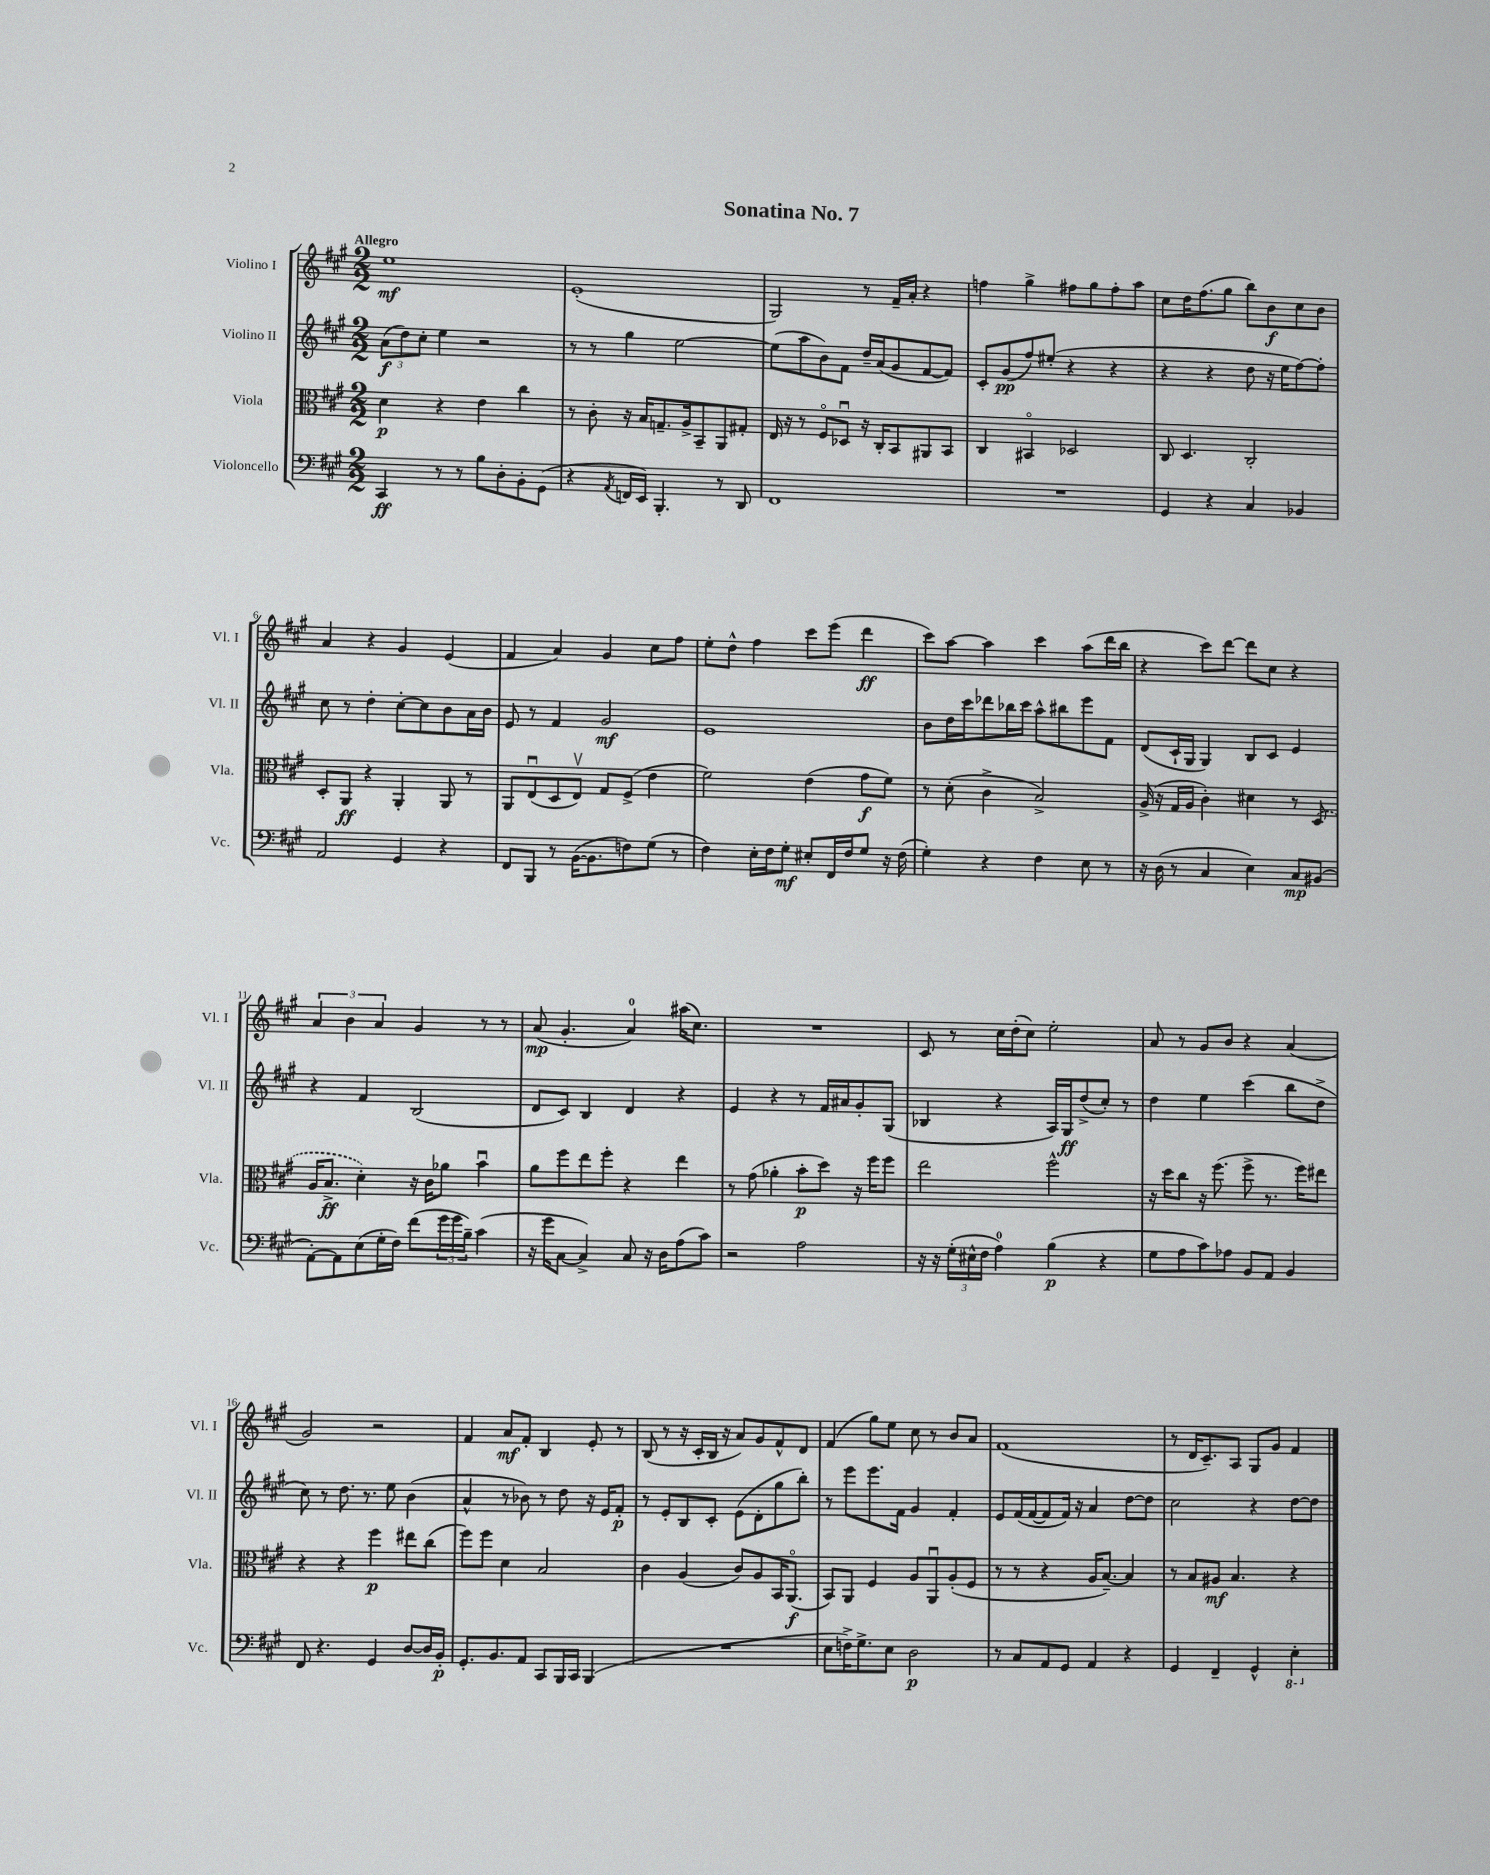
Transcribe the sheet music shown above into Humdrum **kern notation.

**kern	**kern	**kern	**kern
*staff4	*staff3	*staff2	*staff1
*clefF4	*clefC3	*clefG2	*clefG2
*k[f#c#g#]	*k[f#c#g#]	*k[f#c#g#]	*k[f#c#g#]
*M2/2	*M2/2	*M2/2	*M2/2
4CC#	4d	(12a	1ee
.	.	12dd)	.
.	.	12cc#'	.
8r	4r	4ee	.
8r	.	.	.
8B	4e	2r	.
8D'	.	.	.
8BB'	4cc#	.	.
(8GG#	.	.	.
=	=	=	=
4r	8r	8r	(1e'
.	8c#'	8r	.
8qAA	.	.	.
16FF	16r	4gg#	.
16EE)	16B	.	.
4.BBB'	8.G~	.	.
.	.	[2ee	.
.	16A^	.	.
.	8BB~	.	.
8r	8AA	.	.
8DD	8G#'	.	.
=	=	=	=
1FF#	16E	(8ee]	2G#)
.	16r	.	.
.	8r	8aa	.
.	8F#o	8b)	.
.	8D-u	8f#	.
.	16r	16dd~	8r
.	16C#'	(16a	.
.	8BB	8g#	16f#~
.	.	.	16a'
.	8AA#	[8f#	4r
.	8BB	8f#])	.
=	=	=	=
1r	4C#	8c#'	4ff
.	.	(8g#	.
.	4BB#o	8ff#)	4gg#^
.	.	(8ee#'	.
.	2D-	4r	8ff#
.	.	.	8gg#
.	.	4r	8ff#'
.	.	.	8aa
=	=	=	=
4GG#	8C#	4r	8cc#
.	4.D	.	16dd
.	.	.	(8.ff#
4r	.	4r	.
.	.	.	8gg#
4C#	2C#'	8dd	8bb)
.	.	16r	8b
.	.	16ee	.
4BB-	.	[8ff#)	8cc#
.	.	8ff#']	8b
=	=	=	=
2AA	8D'	8cc#	4a
.	8AA	8r	.
.	4r	4dd'	4r
4GG#	4AA'	[8cc#'	4g#
.	.	8cc#]	.
4r	8AA	8b	(4e
.	8r	16a	.
.	.	16b	.
=	=	=	=
8FF#	8AA	8e	4f#
8BBB	(8Eu	8r	.
8r	8D	4f#	4a)
([16BB	8Ev)	.	.
8.BB]	.	.	.
.	8G#	2g#	4g#
8F)	(8F#^	.	.
(8G#	4e	.	8cc#
8r	.	.	8ff#
=	=	=	=
4F#)	2f#)	1e	8ee'
.	.	.	8dd^^
16E'	.	.	4ff#
16F#	.	.	.
8G#'	.	.	.
8E#'	(4e	.	8ccc#
16FF#	.	.	(8eee
16F#	.	.	.
8G#	8g#	.	4ddd
16r	8f#)	.	.
(16F#	.	.	.
=	=	=	=
4G#')	8r	8b	8ccc#)
.	(8d'	16dd	[8aa
.	.	16ccc#	.
4r	4c#^	8ddd-	4aa]
.	.	16bb-	.
.	.	16ccc#	.
4F#	2B^)	8aa^^	4ccc#
.	.	8bb#	.
8E	.	8eee	(8aa
8r	.	8f#	16ddd
.	.	.	16bb
=	=	=	=
16r	(16A^	(8d	4r
(16D	16r	.	.
8r	16G#	16c#`	.
.	16A	16G#	.
4C#	4c#')	4G#)	8ccc#)
.	.	.	[8ddd
4E)	4d#	8B	8ddd]
.	.	8c#	8cc#
8C#	8r	4e	4r
(8BB#	(8D	.	.
=	=	=	=
[8AA')	16A	4r	6a
.	8.B^	.	.
8AA]	.	.	.
.	.	.	6b
(8E	4d')	4f#	.
.	.	.	6a
16G#'	.	.	.
16F#)	.	.	.
(8f#	16r	(2B	4g#
.	16c#	.	.
24g#	8a-	.	.
24g#	.	.	.
24B~)	.	.	.
(4c#	4bu	.	8r
.	.	.	8r
=	=	=	=
16r	8a	8d	(8a
16g#	.	.	.
[8C#	8ff#	8c#)	4.g#'
4C#^])	8ee	4B	.
.	8ff#'	.	.
8C#	4r	4d	4a)
16r	.	.	.
16D	.	.	.
(8A	4ee	4r	(16aa#
.	.	.	8.cc#)
8c#)	.	.	.
=	=	=	=
2r	8r	4e	1r
.	(8g#	.	.
.	4a-'	4r	.
2A	8b'	8r	.
.	8dd)	16f#	.
.	.	16a#	.
.	16r	8g#'	.
.	16ff#	.	.
.	8ff#	(8G#	.
=	=	=	=
16r	2ee	4B-	8c#
16r	.	.	.
(24G#'	.	.	8r
24E#^^	.	.	.
24F#	.	.	.
4A)	.	4r	16cc#
.	.	.	(16dd'
.	.	.	8cc#)
(4B	2ff#^^	16A)	2ee'
.	.	16G#	.
.	.	(8dd^	.
4r	.	8cc#')	.
.	.	8r	.
=	=	=	=
8G#	16r	4dd	8a
.	16dd	.	.
8A	8cc#	.	8r
8c#)	16r	4ee	8g#
.	(8.ff#	.	.
8A-	.	.	8b
8BB	8ff#^	(4ccc#	4r
8AA	8.r	.	.
4BB	.	8bb	(4a
.	16ff#)	.	.
.	8ee#	8dd^	.
=	=	=	=
8FF#	4r	8cc#)	2g#)
4.r	.	8r	.
.	4r	8.dd	.
.	.	8.r	.
4GG#	4ff#	.	2r
.	.	8ee	.
[8D	8ee#	(4b	.
16D]	(8cc#	.	.
16BB'	.	.	.
=	=	=	=
8.GG#'	8ff#)	4a^^	4f#
.	8ff#	.	.
8.BB	.	.	.
.	4d	8r	8a
8AA	.	8b-)	8f#'
8CC#	2B	8r	4B
16BBB	.	8dd	.
16CC#	.	.	.
(4BBB	.	16r	8e'
.	.	16e	.
.	.	8f#'	8r
=	=	=	=
1r	4c#	8r	(8B
.	.	8e'	8r
.	(4A	8B	16r
.	.	.	16c#'
.	.	8c#'	16B
.	.	.	16r
.	8c#)	(8e	8a)
.	8A	8d'	8g#
.	16BB	8gg#	8f#^^
.	(8.AAo	.	.
.	.	8bb')	8d
=	=	=	=
8E	8BB)	8r	(4f#
16F^)	8AA	8eee	.
8.G#^	.	.	.
.	4F#	8.eee	8gg#)
8E	.	.	8ee
.	.	16f#	.
2D	8A	4g#	8cc#
.	8AAu	.	8r
.	(8A'	4f#'	8b
.	8F#	.	8a
=	=	=	=
8r	8r	8e	(1f#
8C#	8r	(16f#	.
.	.	[16f#	.
8AA	4r	8f#]	.
8GG#	.	16f#)	.
.	.	16r	.
4AA	16A	4a	.
.	[8.B~)	.	.
4r	4B]	[8dd	.
.	.	8dd]	.
=	=	=	=
4GG#	8r	2cc#	8r
.	8B	.	16d
.	.	.	8.c#~)
4FF#~	8A#	.	.
.	4.B	.	8A
4GG#^^	.	4r	8G#
.	.	.	8g#
4EE'	4r	[8dd	4f#
.	.	8dd]	.
==	==	==	==
*-	*-	*-	*-
